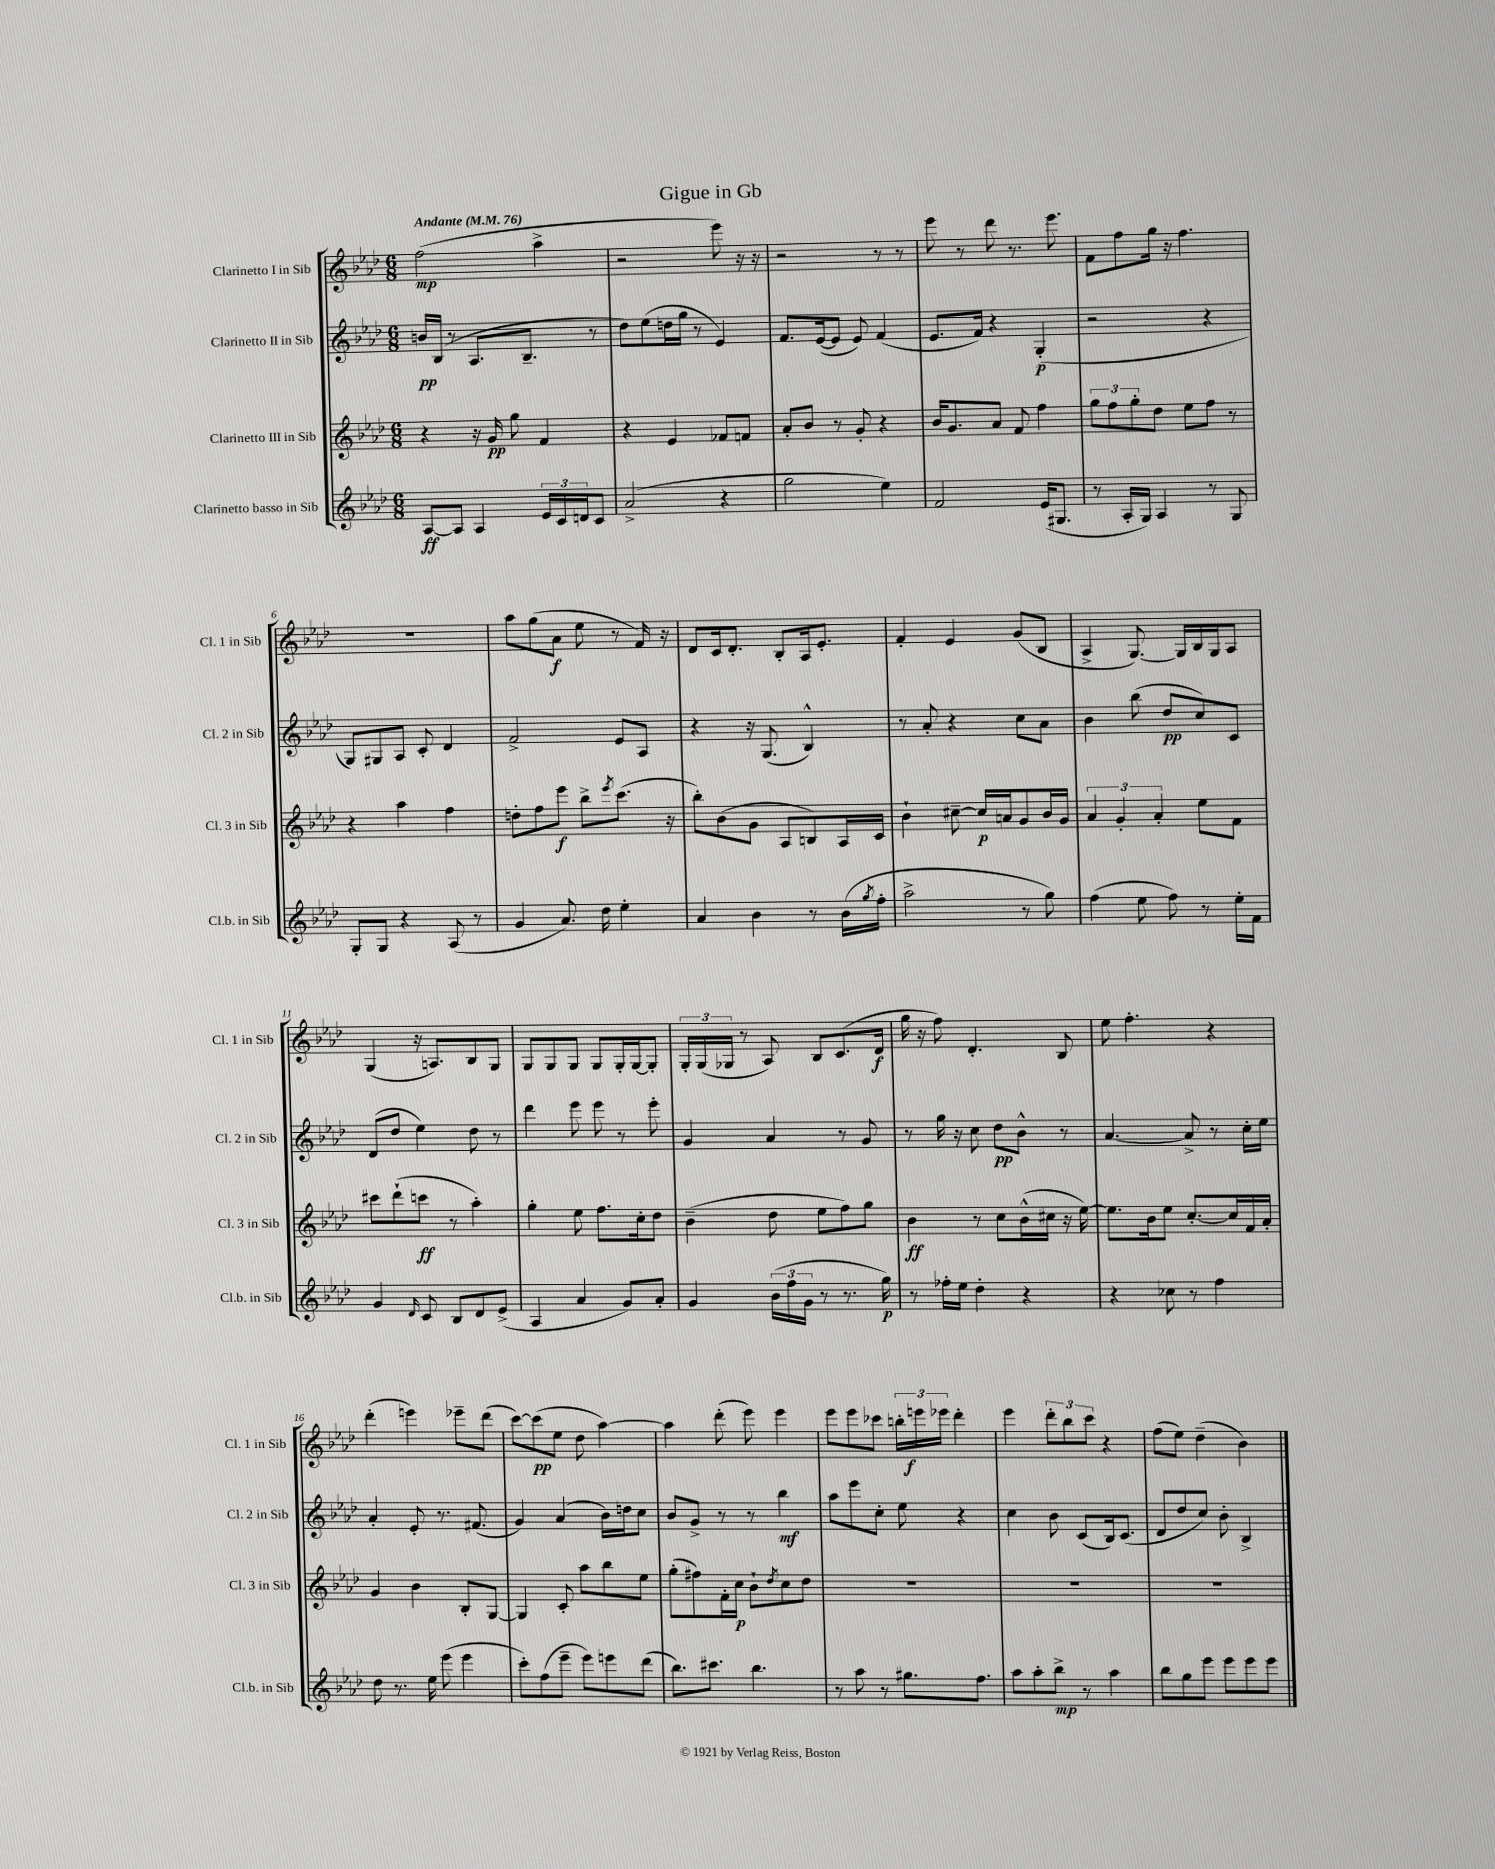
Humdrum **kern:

**kern	**dynam	**kern	**dynam	**kern	**dynam	**kern	**dynam
*part4	*part4	*part3	*part3	*part2	*part2	*part1	*part1
*staff4	*staff4	*staff3	*staff3	*staff2	*staff2	*staff1	*staff1
*I"Clarinetto basso in Sib	*	*I"Clarinetto III in Sib	*	*I"Clarinetto II in Sib	*	*I"Clarinetto I in Sib	*
*I'Cl.b. in Sib	*	*I'Cl. 3 in Sib	*	*I'Cl. 2 in Sib	*	*I'Cl. 1 in Sib	*
*clefG2	*	*clefG2	*	*clefG2	*	*clefG2	*
*k[b-e-a-d-]	*	*k[b-e-a-d-]	*	*k[b-e-a-d-]	*	*k[b-e-a-d-]	*
*M6/8	*	*M6/8	*	*M6/8	*	*M6/8	*
*MM76	*	*MM76	*	*MM76	*	*MM76	*
=1	=1	=1	=1	=1	=1	=1	=1
!	!	!	!	!	!	!LO:TX:a:B:t=Andante	!
[8A-/L	ff	4r	.	16bn/LL	pp	(2ff\	mp
.	.	.	.	(16B-/JJ	.	.	.
8A-/J]	.	.	.	8r	.	.	.
4A-/	.	16r	.	8.A-/L	.	.	.
.	.	16g/	pp	.	.	.	.
.	.	8gg\	.	.	.	.	.
.	.	.	.	8.B-~/J	.	.	.
24e-/LL	.	4f/	.	.	.	4aa-^\	.
24c/	.	.	.	.	.	.	.
24dn/J	.	.	.	.	.	.	.
8c/J	.	.	.	8r	.	.	.
=2	=2	=2	=2	=2	=2	=2	=2
(2a-^/	.	4r	.	8dd-\L)	.	2r	.
.	.	.	.	(8ee-\	.	.	.
.	.	4e-/	.	16ddn\L	.	.	.
.	.	.	.	16gg\JJ	.	.	.
.	.	.	.	8r	.	.	.
4r	.	8f-X/L	.	4e-/)	.	8eee-\)	.
.	.	8fn/J	.	.	.	16r	.
.	.	.	.	.	.	16r	.
=3	=3	=3	=3	=3	=3	=3	=3
2gg\	.	8a-'/L	.	8.f/L	.	2r	.
.	.	8b-/J	.	.	.	.	.
.	.	.	.	([16e-/k	.	.	.
.	.	8r	.	8e-/J]	.	.	.
.	.	8g'/	.	8e-/)	.	.	.
4ee-\)	.	4r	.	(4f/	.	8r	.
.	.	.	.	.	.	8r	.
=4	=4	=4	=4	=4	=4	=4	=4
2f/	.	16b-/KL	.	8.e-/L	.	8eee-\	.
.	.	8.g/	.	.	.	.	.
.	.	.	.	.	.	8r	.
.	.	.	.	16f/Jk)	.	.	.
.	.	8a-/J	.	4r	.	8ddd-\	.
.	.	8f/	.	.	.	8.r	.
(16e-/KL	.	4ff\	.	(4G'/	p	.	.
8.G#X/J	.	.	.	.	.	8.eee-\	.
=5	=5	=5	=5	=5	=5	=5	=5
8r	.	12gg\L	.	2r	.	8f\L	.
.	.	12ff\	.	.	.	.	.
16A-'/LL	.	.	.	.	.	8ff\	.
.	.	12gg'\	.	.	.	.	.
16G/JJ)	.	.	.	.	.	.	.
4A-/	.	8dd-\J	.	.	.	16gg\Jk	.
.	.	.	.	.	.	16r	.
.	.	8ee-\L	.	.	.	4.ff\	.
8r	.	8ff\J	.	4r	.	.	.
8G/	.	8r	.	.	.	.	.
!!LO:LB:g=z
=6	=6	=6	=6	=6	=6	=6	=6
8G'/L	.	4r	.	8G/L)	.	2.r	.
8G/J	.	.	.	8G#X/	.	.	.
4r	.	4aa-\	.	8A-/J	.	.	.
.	.	.	.	8c'/	.	.	.
(8A-/	.	4ff\	.	4d-/	.	.	.
8r	.	.	.	.	.	.	.
=7	=7	=7	=7	=7	=7	=7	=7
4g/	.	8ddn'\L	.	2f^/	.	8aa-\L	.
.	.	8ff\	.	.	.	(8gg\	.
8.a-/)	.	8eee-\J	f	.	.	8a-\J	f
.	.	8bb-^\L	.	.	.	8ee-\	.
16dd-\	.	.	.	.	.	.	.
.	.	8qeee-/	.	.	.	.	.
4ee-'\	.	(8.ccc\J	.	8e-/L	.	8r	.
.	.	.	.	8A-/J	.	16f/)	.
.	.	16r	.	.	.	16r	.
=8	=8	=8	=8	=8	=8	=8	=8
4a-/	.	8bb-'\L)	.	4r	.	8d-/L	.
.	.	(8b-\	.	.	.	16c/k	.
.	.	.	.	.	.	8.d-'/J	.
4b-\	.	8g\J	.	16r	.	.	.
.	.	.	.	(8.G/	.	.	.
.	.	8A-/L	.	.	.	8B-'/L	.
8r	.	8Bn/)	.	4B-^^/)	.	16A-/k	.
.	.	.	.	.	.	8.e-'/J	.
(16b-\LL	.	16A-/L	.	.	.	.	.
8qgg/	.	.	.	.	.	.	.
16ff'\JJ	.	16c/JJ	.	.	.	.	.
=9	=9	=9	=9	=9	=9	=9	=9
2aa-^\	.	4b-`\	.	8r	.	4f'/	.
.	.	.	.	8a-'/	.	.	.
.	.	[8cc#X~\	.	4r	.	4e-/	.
.	.	16cc#/LL]	p	.	.	.	.
.	.	16an/J	.	.	.	.	.
8r	.	8g/	.	8cc\L	.	(8g/L	.
8gg\)	.	16b-/L	.	8a-\J	.	8B-/J	.
.	.	16g/JJ	.	.	.	.	.
=10	=10	=10	=10	=10	=10	=10	=10
(4ff\	.	6a-/	.	4b-\	.	4A-^/	.
.	.	6g'/	.	.	.	.	.
8ee-\	.	.	.	(8bb-\	.	[8.G/)	.
.	.	6a-'/	.	.	.	.	.
8ff\)	.	.	.	8dd-/L	pp	.	.
.	.	.	.	.	.	16G/LL]	.
8r	.	8ee-\L	.	8cc/)	.	16B-/	.
.	.	.	.	.	.	16G/J	.
16ee-'\LL	.	8f\J	.	8c/J	.	8A-/J	.
16f\JJ	.	.	.	.	.	.	.
!!LO:LB:g=z
=11	=11	=11	=11	=11	=11	=11	=11
4g/	.	8ccc#X\L	.	(8d-/L	.	(4G/	.
.	.	(8ddd-`\	.	8dd-/J	.	.	.
16qqd-/	.	.	.	.	.	.	.
8c/	.	8cccn\J	ff	4ee-\)	.	16r	.
.	.	.	.	.	.	8.An/L)	.
8B-/L	.	8r	.	.	.	.	.
8d-/	.	4aa-'\)	.	8dd-\	.	8B-/	.
(8e-^/J	.	.	.	8r	.	8G/J	.
=12	=12	=12	=12	=12	=12	=12	=12
4A-/	.	4gg'\	.	4ddd-\	.	8G/L	.
.	.	.	.	.	.	8G/	.
4a-/	.	8ee-\	.	8eee-\	.	8G/J	.
.	.	8.ff\L	.	8eee-\	.	8G/L	.
8g/L)	.	.	.	8r	.	16G'/L	.
.	.	16cc'\k	.	.	.	[16G/J	.
8a-'/J	.	8dd-\J	.	8eee-'\	.	8G'/J]	.
=13	=13	=13	=13	=13	=13	=13	=13
4g/	.	(4b-~\	.	4g/	.	24G'/LL	.
.	.	.	.	.	.	(24G/	.
.	.	.	.	.	.	24G-X/JJ	.
.	.	.	.	.	.	8r	.
(24b-\LL	.	8dd-\	.	4a-/	.	8A-/)	.
24ff\	.	.	.	.	.	.	.
24g\JJ	.	.	.	.	.	.	.
8r	.	8ee-\L	.	.	.	8B-/L	.
8.r	.	8ff\)	.	8r	.	(8.c/	.
.	.	8gg\J	.	8g/	.	.	.
16gg\)	p	.	.	.	.	16d-/Jk	f
=14	=14	=14	=14	=14	=14	=14	=14
8r	.	4b-\	ff	8r	.	16gg\	.
.	.	.	.	.	.	16r	.
16ff-X'\LL	.	.	.	16gg\	.	8ff\)	.
16ee-\JJ	.	.	.	16r	.	.	.
4dd-'\	.	8r	.	8cc\	.	4.d-'/	.
.	.	8cc\L	.	8dd-\L	pp	.	.
4r	.	(16b-^^\L	.	8b-^^\J	.	.	.
.	.	16cc#X\JJ	.	.	.	.	.
.	.	16r	.	8r	.	8B-/	.
.	.	[16ee-\)	.	.	.	.	.
=15	=15	=15	=15	=15	=15	=15	=15
4r	.	8.ee-\L]	.	[4.a-/	.	8ee-\	.
.	.	.	.	.	.	4.ff'\	.
.	.	16b-\k	.	.	.	.	.
8cc-X\	.	8ee-\J	.	.	.	.	.
8r	.	[8.cc'/L	.	8a-^/]	.	.	.
4ff\	.	.	.	8r	.	4r	.
.	.	16cc/L]	.	.	.	.	.
.	.	16f/	.	16cc'\LL	.	.	.
.	.	16a-'/JJ	.	16ee-\JJ	.	.	.
!!LO:LB:g=z
=16	=16	=16	=16	=16	=16	=16	=16
8dd-\	.	4g/	.	4a-'/	.	(4ddd-'\	.
8.r	.	.	.	.	.	.	.
.	.	4b-\	.	8e-'/	.	4eeen\)	.
16ee-\	.	.	.	.	.	.	.
(8eee-\	.	.	.	8.r	.	.	.
4eee-\	.	8B-'/L	.	.	.	8eee-X~\L	.
.	.	.	.	(8.f#X/	.	.	.
.	.	[8G/J	.	.	.	(8ddd-\J	.
=17	=17	=17	=17	=17	=17	=17	=17
8ccc'\L)	.	4G/]	.	4g/)	.	[8ccc\L)	.
(8ff\	.	.	.	.	.	(8ccc\]	pp
8eee-~\J	.	8c'/	.	(4a-/	.	8ee-\J	.
8eee-\L)	.	8aa-\L	.	.	.	8dd-\	.
8eeen\	.	8bb-\	.	16b-\LL)	.	[4aa-\)	.
.	.	.	.	16ddn\J	.	.	.
(8ddd-\J	.	8ee-\J	.	8cc\J	.	.	.
=18	=18	=18	=18	=18	=18	=18	=18
8.bb-\L)	.	(8gg'\L	.	8b-/L	.	4aa-\]	.
.	.	8ff#X\)	.	8g^/J	.	.	.
8.ccc#X\J	.	.	.	.	.	.	.
.	.	16f'\L	.	8r	.	(8ddd-'\	.
.	.	16cc\JJ	p	.	.	.	.
4.bb-\	.	8b-`\L	.	8r	.	8eee-\)	.
.	.	8qdd-/	.	.	.	.	.
.	.	8cc\	.	4bb-\	mf	4eee-\	.
.	.	8dd-\J	.	.	.	.	.
=19	=19	=19	=19	=19	=19	=19	=19
8r	.	2.r	.	8aa-\L	.	8eee-\L	.
8aa-\	.	.	.	8eee-\	.	8eee-\	.
8r	.	.	.	8cc'\J	.	8ccc-X\J	.
8.gg#X\L	.	.	.	8ee-\	.	24bbn'\LL	.
.	.	.	.	.	.	24eeen\	f
.	.	.	.	.	.	24eee-X\JJ	.
.	.	.	.	4r	.	4ddd-'\	.
8.ff\J	.	.	.	.	.	.	.
=20	=20	=20	=20	=20	=20	=20	=20
8aa-\L	.	2.r	.	4cc\	.	4eee-\	.
8aa-'\	.	.	.	.	.	.	.
8bb-^\J	mp	.	.	8b-\	.	12ddd-'\L	.
.	.	.	.	.	.	12bb-\	.
8r	.	.	.	(8c/L	.	.	.
.	.	.	.	.	.	12ccc\J	.
4aa-\	.	.	.	16B-/k)	.	4r	.
.	.	.	.	(8.c/J	.	.	.
=21	=21	=21	=21	=21	=21	=21	=21
8bb-\L	.	2.r	.	8d-/L	.	(8ff\L	.
8gg\	.	.	.	8dd-/	.	8ee-\J)	.
8eee-\J	.	.	.	8cc/J)	.	(4dd-~\	.
8eee-\L	.	.	.	8b-'\	.	.	.
8eee-\	.	.	.	4B-^/	.	4b-\)	.
8eee-\J	.	.	.	.	.	.	.
==	==	==	==	==	==	==	==
*-	*-	*-	*-	*-	*-	*-	*-
